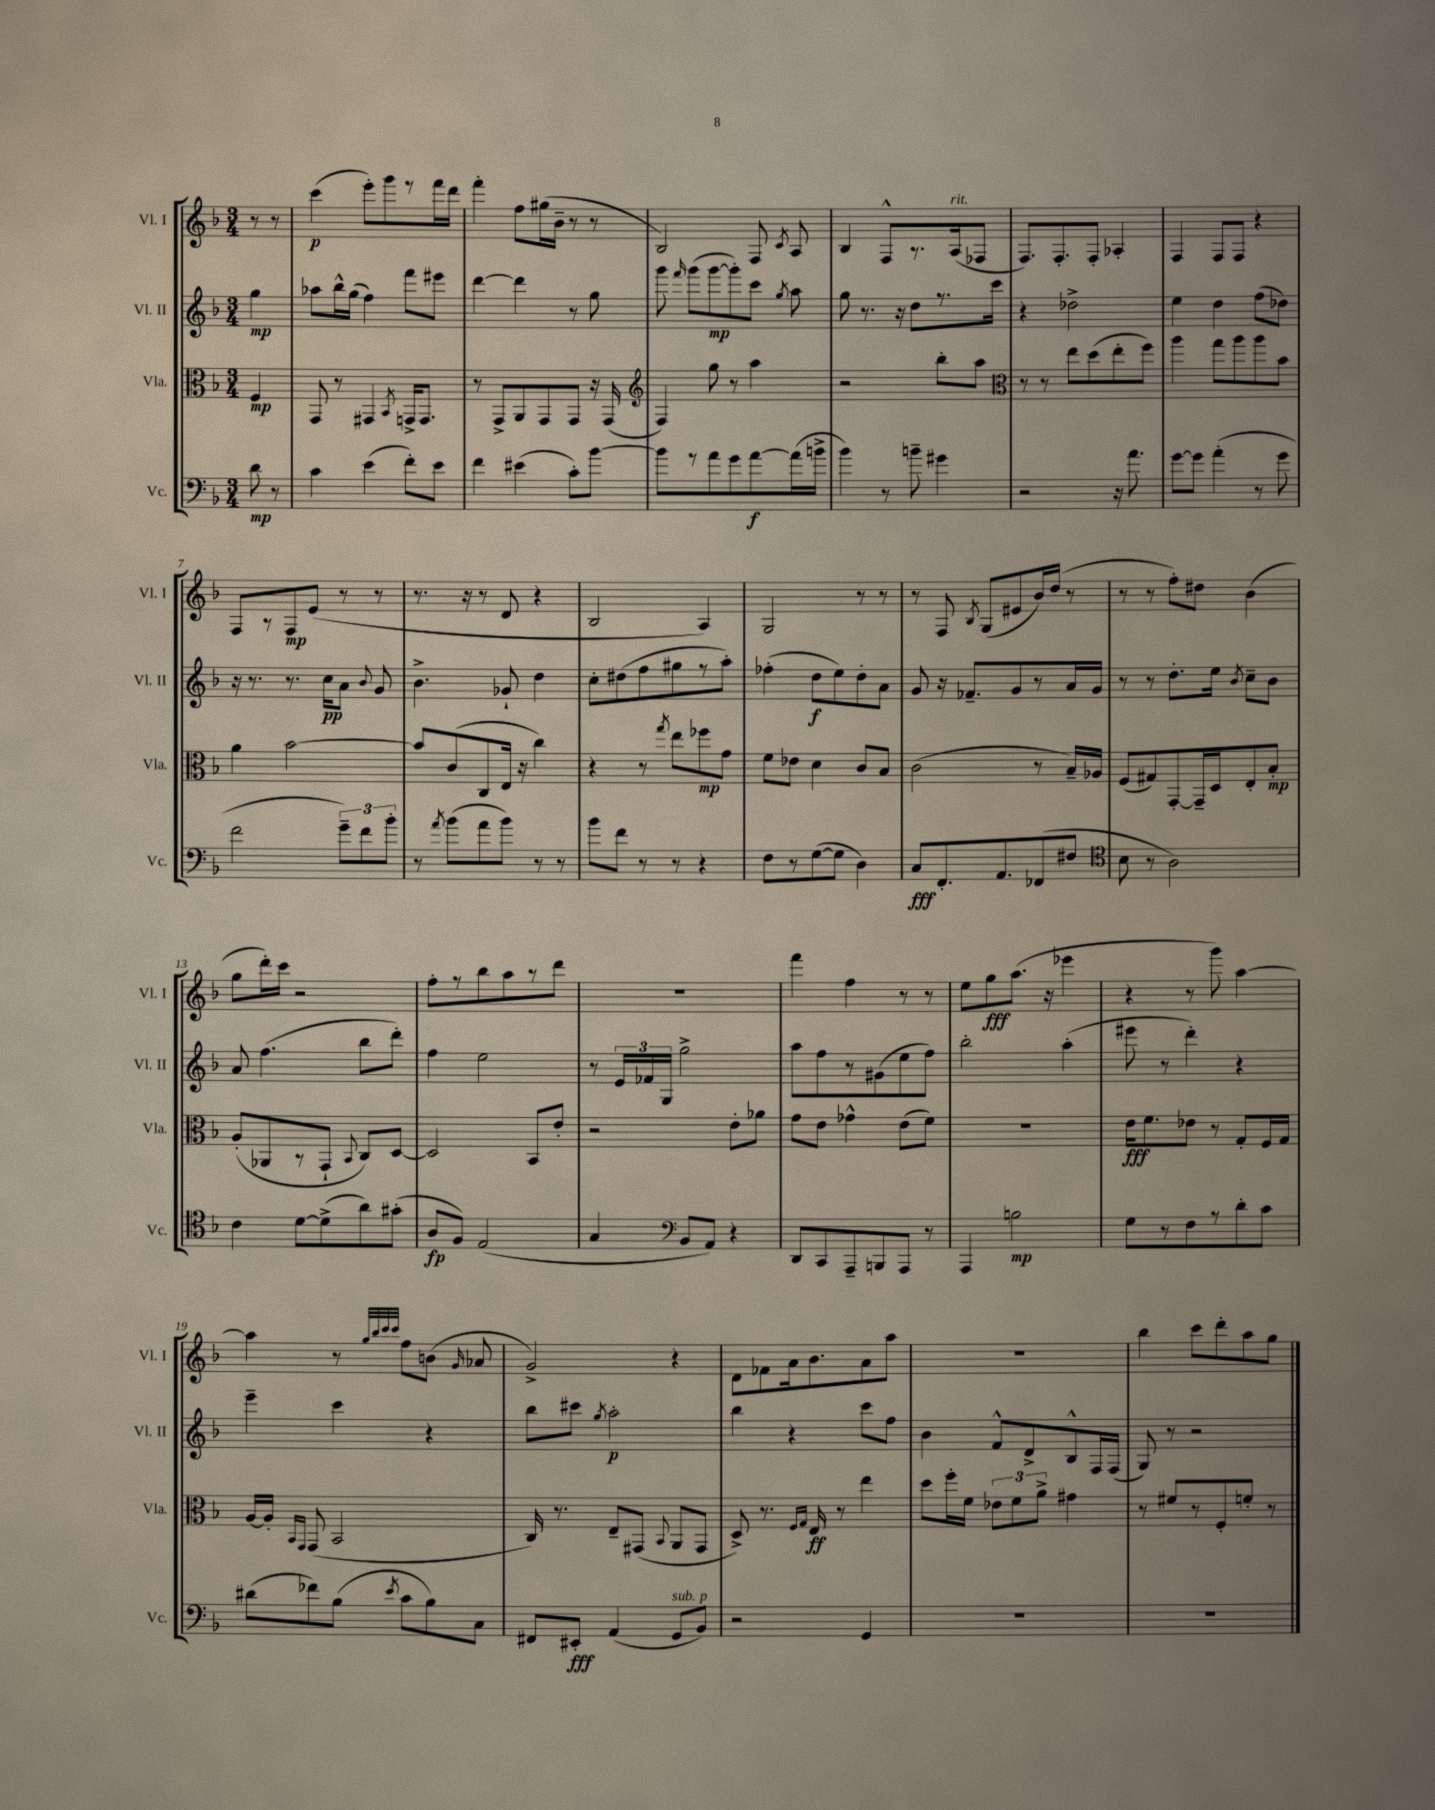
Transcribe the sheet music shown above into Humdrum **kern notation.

**kern	**dynam	**kern	**dynam	**kern	**dynam	**kern	**dynam
*part4	*part4	*part3	*part3	*part2	*part2	*part1	*part1
*staff4	*staff4	*staff3	*staff3	*staff2	*staff2	*staff1	*staff1
*I"Vc.	*	*I"Vla.	*	*I"Vl. II	*	*I"Vl. I	*
*I'Vc.	*	*I'Vla.	*	*I'Vl. II	*	*I'Vl. I	*
*clefF4	*	*clefC3	*	*clefG2	*	*clefG2	*
*k[b-]	*	*k[b-]	*	*k[b-]	*	*k[b-]	*
*M3/4	*	*M3/4	*	*M3/4	*	*M3/4	*
=	=	=	=	=	=	=	=
8d\	mp	4F/	mp	4gg\	mp	8r	.
8r	.	.	.	.	.	8r	.
=1	=1	=1	=1	=1	=1	=1	=1
4c\	.	8GG/	.	8aa-X\L	.	(4ccc\	p
.	.	8r	.	16bb-^^\L	.	.	.
.	.	.	.	(16gg\JJ	.	.	.
(4e\	.	4GG#X/	.	4ff\)	.	8eee'\L)	.
.	.	.	.	.	.	8ggg\	.
.	.	8qBB-/	.	.	.	.	.
8f'\L)	.	16GGn^/KL	.	8fff\L	.	8r	.
.	.	8.GG/J	.	.	.	.	.
8e\J	.	.	.	8eee#X\J	.	16fff\L	.
.	.	.	.	.	.	16ddd\JJ	.
=2	=2	=2	=2	=2	=2	=2	=2
4f\	.	8r	.	[4ddd\	.	4fff'\	.
.	.	8GG^/L	.	.	.	.	.
(4e#X\	.	8AA/	.	4ddd\]	.	8ff\L	.
.	.	8GG/	.	.	.	(16gg#X\L	.
.	.	.	.	.	.	16b-~\JJ	.
8c'\L)	.	8GG/J	.	8r	.	8r	.
[8b-\J	.	16r	.	8gg\	.	8r	.
.	.	(16GG/	.	.	.	.	.
=3	=3	=3	=3	=3	=3	=3	=3
*	*	*clefG2	*	*	*	*	*
8b-\L]	.	4F/)	.	8ggg\	.	2B-/)	.
.	.	.	.	16qqfff/	.	.	.
8r	.	.	.	(8ggg\L	.	.	.
8a\	.	8gg\	.	[8ggg\	mp	.	.
8g\	.	8r	.	8ggg'\])	.	.	.
[8a\	f	4aa\	.	8ccc\J	.	8F/	.
.	.	.	.	8qgg/	.	8qc/	.
(16a\L]	.	.	.	8aa\	.	8A/	.
16bn^\JJ	.	.	.	.	.	.	.
=4	=4	=4	=4	=4	=4	=4	=4
4b-\)	.	2r	.	8gg\	.	4B-/	.
.	.	.	.	8.r	.	.	.
8r	.	.	.	.	.	8F^^/L	.
.	.	.	.	16r	.	.	.
8bn~\	.	.	.	8dd\L	.	8.r	.
4g#X\	.	8bb-'\L	.	8.r	.	.	.
!	!	!	!	!	!	!LO:TX:a:i:t=rit.	!
.	.	.	.	.	.	(16A/k	.
.	.	8aa\J	.	.	.	8F-X/J	.
.	.	.	.	16ccc\Jk	.	.	.
=5	=5	=5	=5	=5	=5	=5	=5
*	*	*clefC3	*	*	*	*	*
2r	.	8r	.	4r	.	8.F/L)	.
.	.	8r	.	.	.	.	.
.	.	.	.	.	.	8.F'/	.
.	.	8ee\L	.	2dd-X^\	.	.	.
.	.	(8dd\	.	.	.	8F'/J	.
16r	.	8ee'\	.	.	.	4A-X'/	.
8.a\	.	.	.	.	.	.	.
.	.	8ff\J)	.	.	.	.	.
=6	=6	=6	=6	=6	=6	=6	=6
[8g\L	.	4aa\	.	4ee\	.	4F/	.
8g\J]	.	.	.	.	.	.	.
(4a'\	.	8gg\L	.	4dd\	.	8F/L	.
.	.	8aa\	.	.	.	8F/J	.
8r	.	8aa\	.	(8ff\L	.	4r	.
8g\	.	8b-\J	.	8dd-X\J)	.	.	.
!!LO:LB:g=z
=7	=7	=7	=7	=7	=7	=7	=7
2f\	.	4a\	.	16r	.	8F/L	.
.	.	.	.	8.r	.	.	.
.	.	.	.	.	.	8r	.
.	.	[2b-\	.	8.r	.	8F/	mp
.	.	.	.	.	.	(8e/J	.
.	.	.	.	16cc\KL	pp	.	.
12g~\L)	.	.	.	8a\J	.	8r	.
12f\	.	.	.	.	.	.	.
.	.	.	.	8qqb-/	.	.	.
.	.	.	.	8g/	.	8r	.
12b-'\J	.	.	.	.	.	.	.
=8	=8	=8	=8	=8	=8	=8	=8
8r	.	8b-/L]	.	4.b-^\	.	8.r	.
8qa/	.	.	.	.	.	.	.
(8b-\L	.	(8c/	.	.	.	.	.
.	.	.	.	.	.	16r	.
8a\	.	8C/	.	.	.	8r	.
8b-\J)	.	16E/Jk	.	8g-X`/	.	8d/	.
.	.	16r	.	.	.	.	.
8r	.	4cc\)	.	4dd\	.	4r	.
8r	.	.	.	.	.	.	.
=9	=9	=9	=9	=9	=9	=9	=9
8b-\L	.	4r	.	8cc'\L	.	2B-/	.
8f\J	.	.	.	(8dd#X\	.	.	.
8r	.	8r	.	8ff\	.	.	.
.	.	8qgg/	.	.	.	.	.
8r	.	8ee\L	.	8gg#X\	.	.	.
4r	.	8ff-X\	mp	8r	.	4A/)	.
.	.	8g\J	.	8aa'\J)	.	.	.
=10	=10	=10	=10	=10	=10	=10	=10
8F\L	.	8f\L	.	(4ff-X'\	.	2G/	.
8r	.	8e-X\J	.	.	.	.	.
([8G\	.	4d\	.	8dd\L	f	.	.
8G\J]	.	.	.	8ee\)	.	.	.
4D\)	.	8c/L	.	8dd'\	.	8r	.
.	.	8B-/J	.	8a\J	.	8r	.
=11	=11	=11	=11	=11	=11	=11	=11
8C/L	fff	(2c\	.	8g/	.	8r	.
8.FF'/	.	.	.	16r	.	8F/	.
.	.	.	.	8.f-X~/L	.	.	.
.	.	.	.	.	.	8qB-/	.
.	.	.	.	.	.	(8G/L	.
8.AA/	.	.	.	.	.	.	.
.	.	.	.	8g/	.	8e#X/	.
(8FF-X/	.	8r	.	8r	.	16b-/L)	.
.	.	.	.	.	.	(16dd/JJ	.
8F#X/J	.	16B-~/LL)	.	16a/L	.	8r	.
.	.	16A-X/JJ	.	16g/JJ	.	.	.
=12	=12	=12	=12	=12	=12	=12	=12
*clefC4	*	*	*	*	*	*	*
8B-\	.	(8F/L	.	8r	.	8r	.
8r	.	8G#X/)	.	8r	.	8r	.
2A\)	.	[8GG'/	.	8.dd'\L	.	8ff'\L)	.
.	.	16GG~/L]	.	.	.	8dd#X\J	.
.	.	16D/J	.	16ee\Jk	.	.	.
.	.	.	.	8qb-/	.	.	.
.	.	8E'/	.	8cc~\L	.	(4b-\	.
.	.	8B-'/J	mp	8b-\J	.	.	.
!!LO:LB:g=z
=13	=13	=13	=13	=13	=13	=13	=13
4c\	.	(8A'/L	.	8a/	.	8gg\L	.
.	.	8AA-X/	.	(4.ff\	.	16ddd'\L)	.
.	.	.	.	.	.	16ccc\JJ	.
[8d\L	.	8r	.	.	.	2r	.
(8d^\]	.	8GG`/J	.	.	.	.	.
.	.	8qqBB-/	.	.	.	.	.
8a\)	.	8C/L)	.	8bb-\L	.	.	.
(8g#X'\J	.	[8D/J	.	8ddd'\J)	.	.	.
=14	=14	=14	=14	=14	=14	=14	=14
8A/L	fp	2D/]	.	4ff\	.	8ff'\L	.
8F/J)	.	.	.	.	.	8r	.
(2E/	.	.	.	2ee\	.	8bb-\	.
.	.	.	.	.	.	8aa\	.
.	.	8BB-/L	.	.	.	8r	.
.	.	8e'/J	.	.	.	8ddd\J	.
=15	=15	=15	=15	=15	=15	=15	=15
4G/	.	2r	.	8r	.	2.r	.
.	.	.	.	24e/LL	.	.	.
.	.	.	.	24f-X/	.	.	.
.	.	.	.	24G/JJ	.	.	.
*clefF4	*	*	*	*	*	*	*
8BB-/L	.	.	.	2gg^\	.	.	.
8AA/J)	.	.	.	.	.	.	.
4r	.	8e'\L	.	.	.	.	.
.	.	8a-X\J	.	.	.	.	.
=16	=16	=16	=16	=16	=16	=16	=16
8DD/L	.	8g\L	.	8aa\L	.	4fff\	.
8CC/	.	8e\J	.	8ff\	.	.	.
8AAA~/	.	4g-X^^\	.	8r	.	4ff\	.
8BBBn/	.	.	.	(8g#X\	.	.	.
8AAA/J	.	(8e\L	.	8ee\	.	8r	.
8r	.	8f\J)	.	8ff\J)	.	8r	.
=17	=17	=17	=17	=17	=17	=17	=17
4AAA/	.	2.r	.	2bb-'\	.	8ee\L	.
.	.	.	.	.	.	8gg\	fff
2Bn\	mp	.	.	.	.	(8.aa\J	.
.	.	.	.	.	.	16r	.
.	.	.	.	(4aa'\	.	4eee-X\	.
=18	=18	=18	=18	=18	=18	=18	=18
8G\L	.	16e\KL	fff	8eee#X\	.	4r	.
.	.	8.f\	.	.	.	.	.
8r	.	.	.	8r	.	.	.
8F\	.	8e-X\J	.	4ddd'\)	.	8r	.
8r	.	8r	.	.	.	8ggg\)	.
8d'\	.	8G'/L	.	4r	.	[4aa\	.
8c\J	.	16F/L	.	.	.	.	.
.	.	16G/JJ	.	.	.	.	.
!!LO:LB:g=z
=19	=19	=19	=19	=19	=19	=19	=19
(8d#X\L	.	[16A/LL	.	4eee~\	.	4aa\]	.
.	.	16A'/JJ]	.	.	.	.	.
.	.	16qqBB-/LL	.	.	.	.	.
.	.	16qqGG/JJ	.	.	.	.	.
8f-X\)	.	(8GG/	.	.	.	.	.
(8B-\J	.	2BB-/	.	4ccc\	.	8r	.
.	.	.	.	.	.	32qqgg/LLL	.
.	.	.	.	.	.	32qqbb-/	.
.	.	.	.	.	.	32qqccc/	.
8qe/	.	.	.	.	.	32qqccc/JJJ	.
8c\L	.	.	.	.	.	8ff\L	.
8B-\)	.	.	.	4r	.	(8bn\J	.
.	.	.	.	.	.	16qqg/	.
8C\J	.	.	.	.	.	8a-X/	.
=20	=20	=20	=20	=20	=20	=20	=20
8FF#X/L	.	16C/)	.	8bb-\L	.	2g^/)	.
.	.	8.r	.	.	.	.	.
8EE#X'/J	fff	.	.	8ccc#X\J	.	.	.
.	.	.	.	8qgg/	.	.	.
(4AA/	.	8E~/L	.	2aa'\	p	.	.
.	.	(8GG#X/J	.	.	.	.	.
.	.	8qqBB-/	.	.	.	.	.
!LO:TX:a:i:t=sub. p	!	!	!	!	!	!	!
8GG/L	.	8AA/L	.	.	.	4r	.
8BB-/J)	.	8GG#/J	.	.	.	.	.
=21	=21	=21	=21	=21	=21	=21	=21
2r	.	8D^/)	.	4bb-\	.	8d\L	.
.	.	8.r	.	.	.	8f-X\	.
.	.	.	.	4r	.	16a\k	.
.	.	16qqF/LL	.	.	.	.	.
.	.	16qqG/JJ	.	.	.	.	.
.	.	16E/	ff	.	.	8.b-\	.
.	.	8r	.	.	.	.	.
4GG/	.	4ee\	.	8ccc\L	.	8a\	.
.	.	.	.	8ff\J	.	8aa\J	.
=22	=22	=22	=22	=22	=22	=22	=22
2.r	.	8dd\L	.	4b-\	.	2.r	.
.	.	16ff'\L	.	.	.	.	.
.	.	16f\JJ	.	.	.	.	.
.	.	12e-X\L	.	8f^^/L	.	.	.
.	.	12f\	.	.	.	.	.
.	.	.	.	8d^/	.	.	.
.	.	12a^\J	.	.	.	.	.
.	.	4g#X\	.	8B-^^/	.	.	.
.	.	.	.	16F/L	.	.	.
.	.	.	.	(16F/JJ	.	.	.
=23	=23	=23	=23	=23	=23	=23	=23
2.r	.	8r	.	8G/)	.	4bb-\	.
.	.	8f#X/L	.	8r	.	.	.
.	.	8r	.	2r	.	8ccc\L	.
.	.	8F'/	.	.	.	8ddd'\	.
.	.	8fn'/J	.	.	.	8aa\	.
.	.	8r	.	.	.	8gg\J	.
==	==	==	==	==	==	==	==
*-	*-	*-	*-	*-	*-	*-	*-
